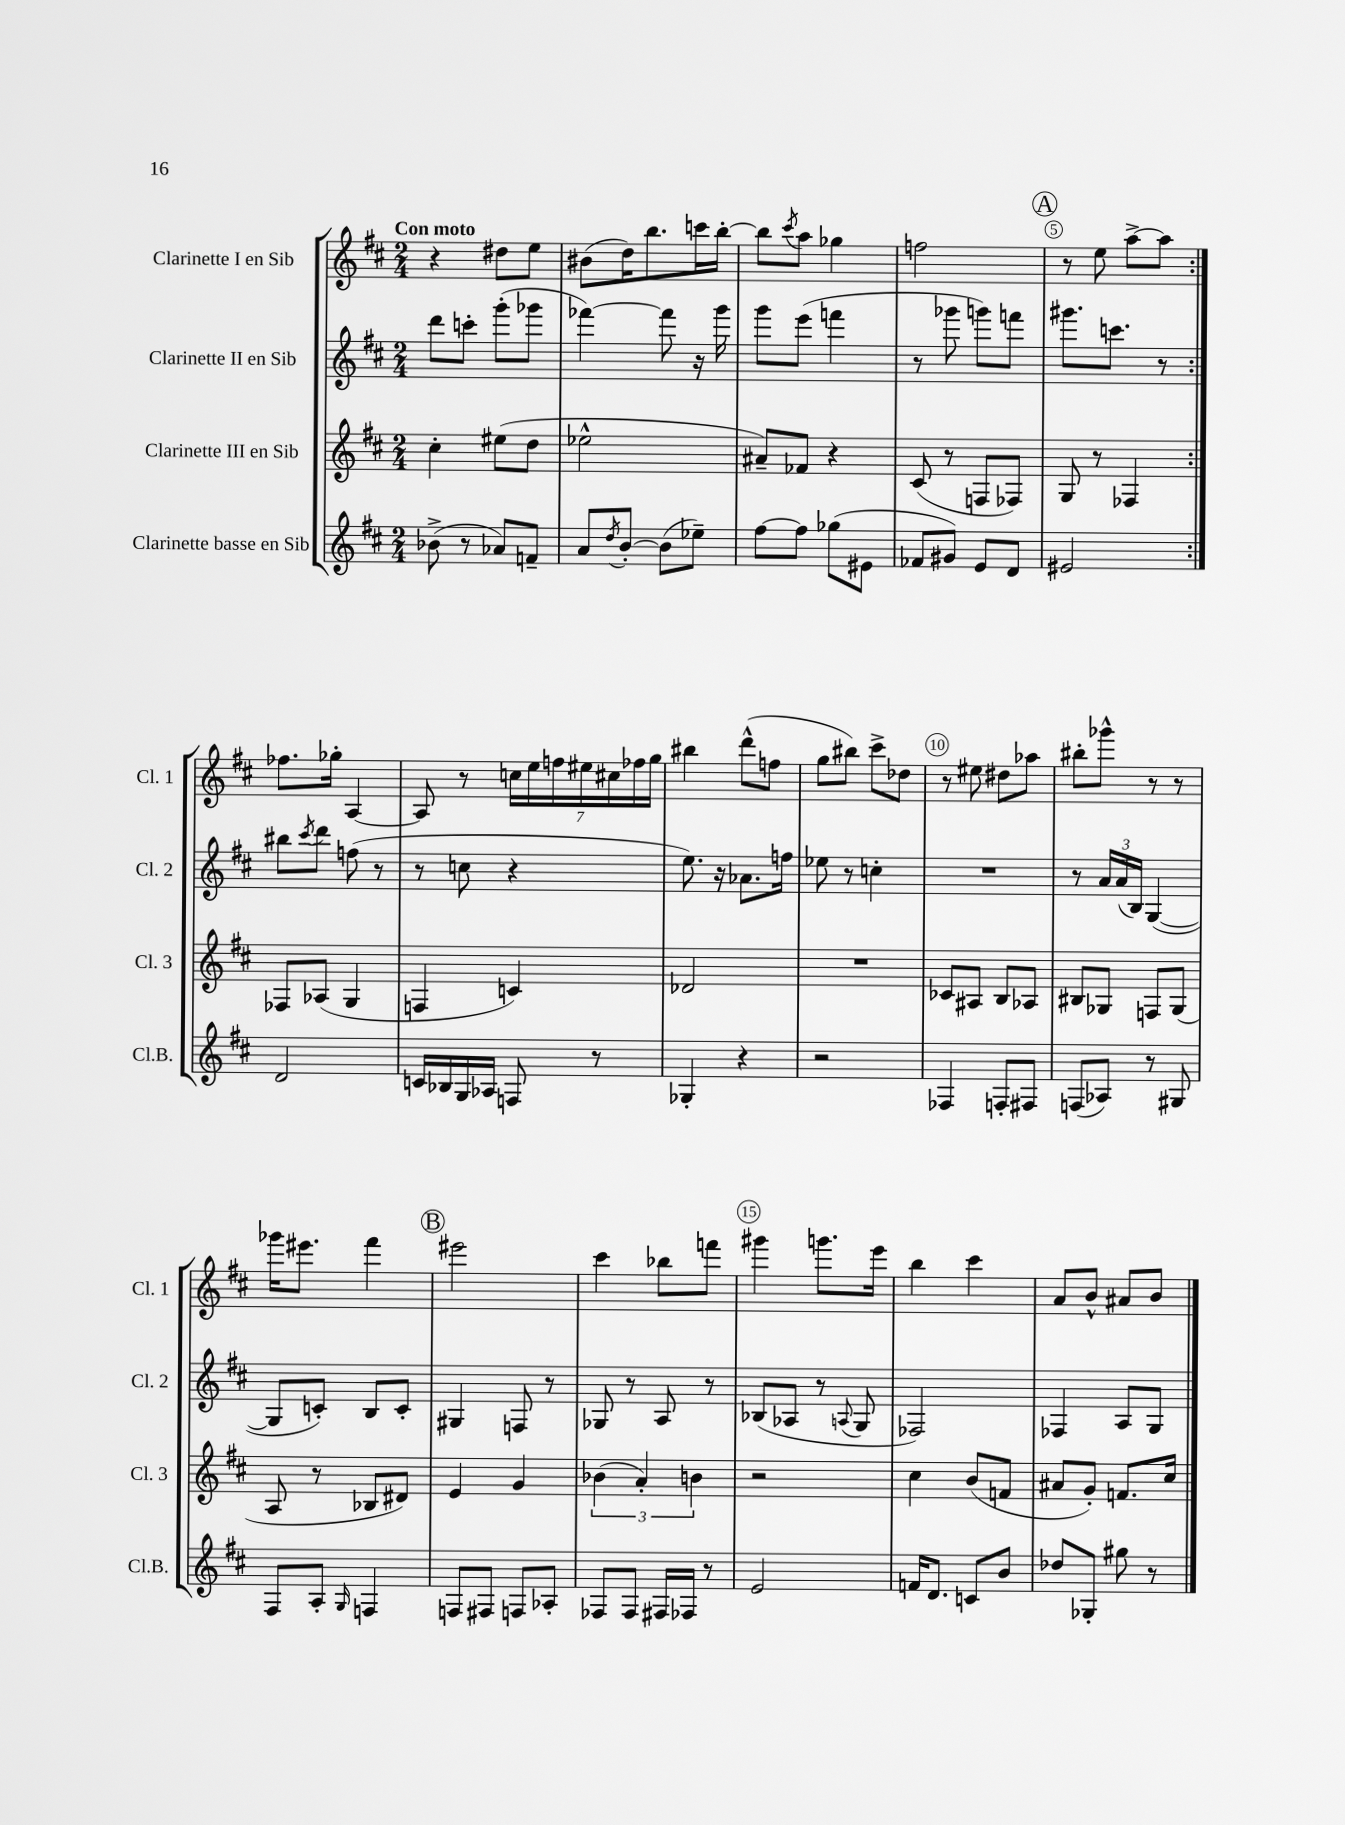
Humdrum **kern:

**kern	**kern	**kern	**kern
*staff4	*staff3	*staff2	*staff1
*clefG2	*clefG2	*clefG2	*clefG2
*k[f#c#]	*k[f#c#]	*k[f#c#]	*k[f#c#]
*M2/4	*M2/4	*M2/4	*M2/4
(8b-^	4cc#'	8ddd	4r
8r	.	8ccc'	.
8a-)	(8ee#	(8ggg'	8dd#
8f~	8dd	8ggg-	8ee
=	=	=	=
8a	2ee-^^	[4fff-)	(8b#
8qdd	.	.	.
[8b'	.	.	16dd)
.	.	.	8.bb
(8b]	.	8fff-]	.
8ee-~)	.	16r	16ccc
.	.	16ggg	[16bb'
=	=	=	=
[8ff#	8a#~)	8ggg	8bb]
.	.	.	8qccc#
8ff#]	8f-	(8eee	8aa
(8gg-	4r	4fff	4gg-
8e#	.	.	.
=	=	=	=
8f-	(8c#	8r	2ff
8g#)	8r	8ggg-	.
8e	8F	8ggg)	.
8d	8F-)	8fff	.
=	=	=	=
2e#	8G	8.ggg#	8r
.	8r	.	8ee
.	.	8.ccc	.
.	4F-	.	[8aa^
.	.	8r	8aa]
=:|!	=:|!	=:|!	=:|!
2d	8F-	8bb#	8.ff-
.	.	8qccc#	.
.	(8A-	8ddd	.
.	.	.	16gg-'
.	4G	(8ff	[4A
.	.	8r	.
=	=	=	=
16c	4F	8r	8A]
16B-	.	.	.
16G	.	8cc	8r
16A-	.	.	.
8F	4c)	4r	28cc
.	.	.	28ee
.	.	.	28ff
.	.	.	28ee#
8r	.	.	.
.	.	.	28cc#
.	.	.	28ff-
.	.	.	28gg
=	=	=	=
4G-'	2d-	8.ee)	4bb#
.	.	16r	.
4r	.	8.a-	(8ddd^^
.	.	.	8ff
.	.	16ff	.
=	=	=	=
2r	2r	8ee-	8gg
.	.	8r	8bb#)
.	.	4cc'	8ccc#^
.	.	.	8dd-
=	=	=	=
4F-	8c-	2r	8r
.	8A#	.	8ee#
8F'	8B	.	8dd#
8F#	8A-	.	8aa-
=	=	=	=
(8F	8B#	8r	8bb#'
8A-)	8G-	24a	8ggg-^^
.	.	(24a	.
.	.	24B)	.
8r	8F	([4G	8r
8G#	(8G-	.	8r
=	=	=	=
8F#	8A	8G]	16ggg-
.	.	.	8.eee#
8A'	8r	8c')	.
16qqG	.	.	.
4F	8B-	8B	4fff#
.	8d#)	8c'	.
=	=	=	=
8F	4e	4G#	2eee#
8F#	.	.	.
8F	4g	8F	.
8A-'	.	8r	.
=	=	=	=
8F-	(6b-	8G-	4ccc#
8F-	.	8r	.
.	6a')	.	.
16F#	.	8A	8bb-
16F-	.	.	.
.	6b	.	.
8r	.	8r	8fff
=	=	=	=
2e	2r	(8B-	4ggg#
.	.	8A-	.
.	.	8r	8.ggg
.	.	8qqA	.
.	.	8G	.
.	.	.	16eee
=	=	=	=
16f	4cc#	2F-)	4bb
8.d	.	.	.
8c	(8b	.	4ccc#
8b	8f	.	.
=	=	=	=
8dd-	8a#	4F-	8a
8G-'	8g')	.	8b^^
8gg#	8.f	8A	8a#
8r	.	8G	8b
.	16cc#	.	.
==	==	==	==
*-	*-	*-	*-
